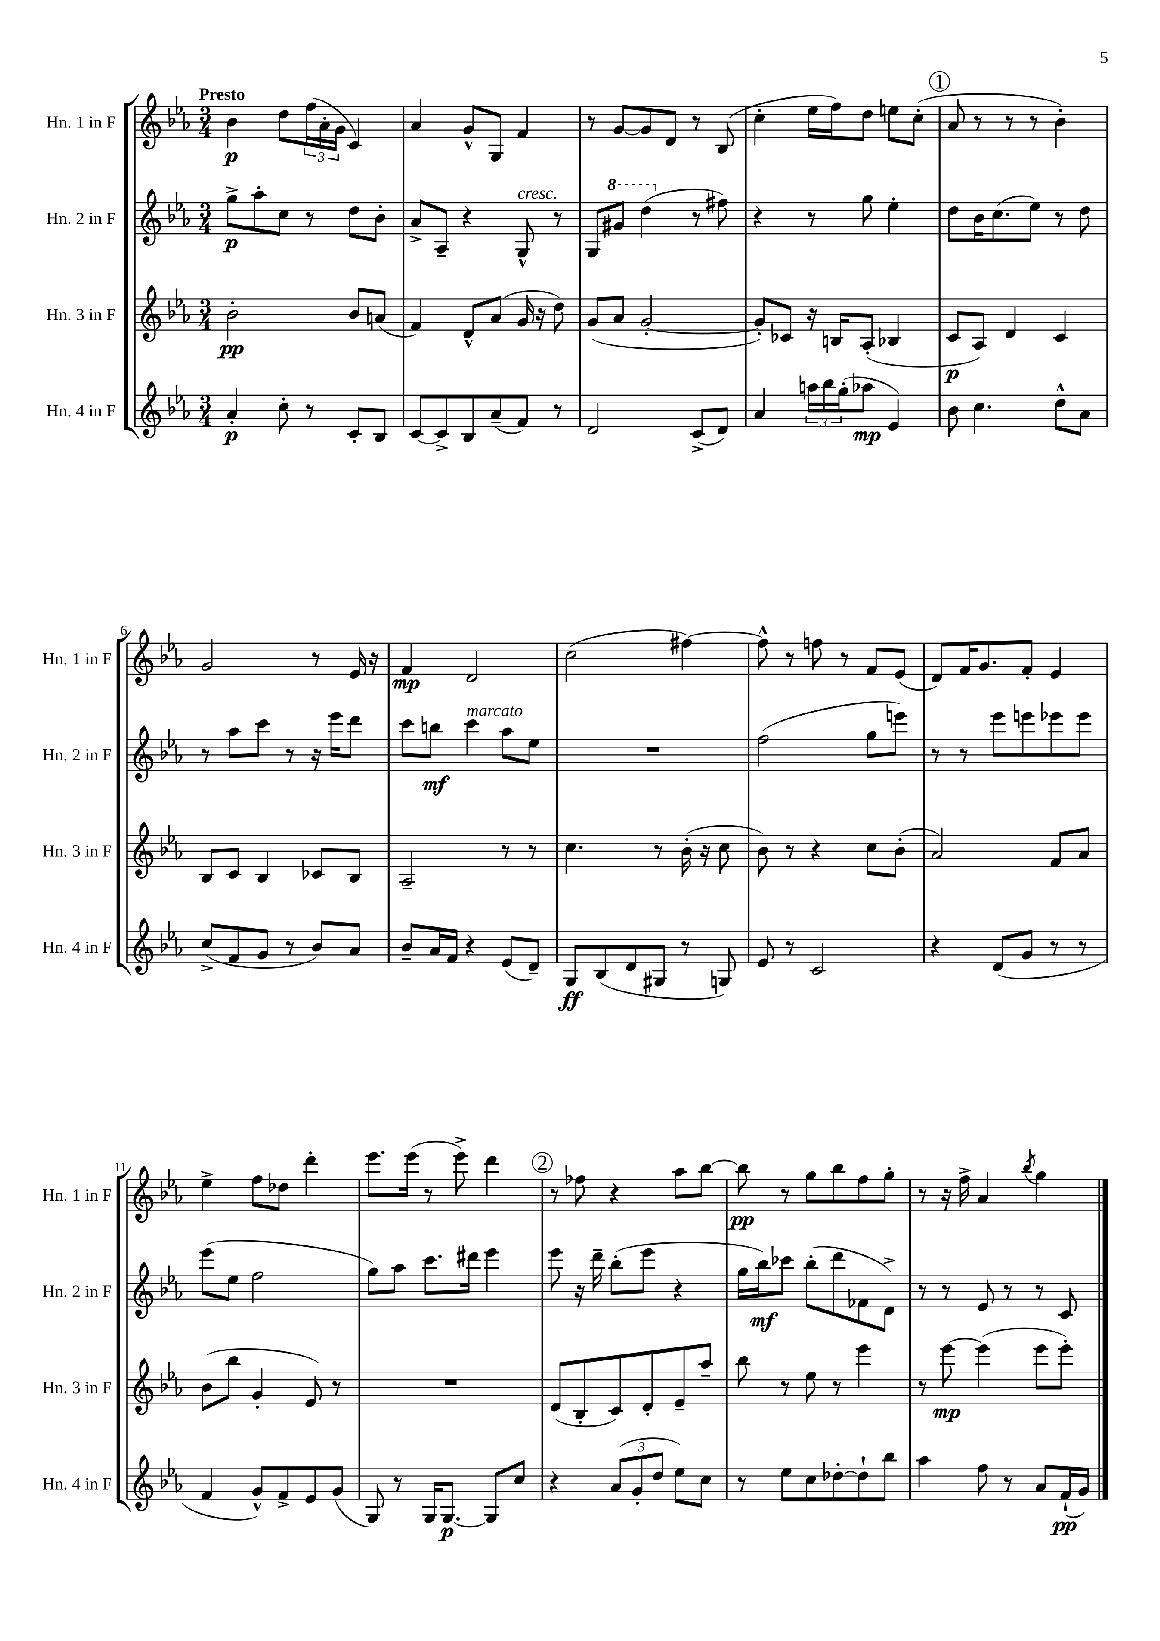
<<
\new StaffGroup <<
\new Staff = "s0" \with { instrumentName = "Hn. 1 in F" shortInstrumentName = "Hn. 1 in F" } {
    \clef treble \key ees \major \numericTimeSignature \time 3/4 \tempo "Presto"
    bes'4\p d''8 \tuplet 3/2 { f''16( aes'16-. g'16 } c'4) |
    aes'4 g'8-^ g8 f'4 |
    r8 g'8~ g'8 d'8 r8 bes8( |
    c''4-. ees''16 f''16) d''8 e''8 c''8-.( |
    \mark \markup { \circle "1" } aes'8 r8 r8 r8 bes'4-.) |
    g'2 r8 ees'16 r16 |
    f'4\mp d'2 |
    c''2( fis''4~) |
    fis''8-^ r8 f''8 r8 f'8 ees'8( |
    d'8) f'16 g'8. f'8-. ees'4 |
    ees''4-> f''8 des''8 d'''4-. |
    ees'''8. ees'''16( r8 ees'''8->) d'''4 |
    \mark \markup { \circle "2" } r8 fes''8 r4 aes''8 bes''8~ |
    bes''8\pp r8 g''8 bes''8 f''8 g''8-. |
    r8 r16 f''16-> aes'4 \acciaccatura { bes''8 } g''4 \bar "|." |
}
\new Staff = "s1" \with { instrumentName = "Hn. 2 in F" shortInstrumentName = "Hn. 2 in F" } {
    \clef treble \key ees \major \numericTimeSignature \time 3/4
    g''8->\p aes''8-. c''8 r8 d''8 bes'8-. |
    aes'8-> aes8-- r4 g8-^^\markup { \italic "cresc." } r8 |
    g8 \ottava #1 gis''8 d'''4( \ottava #0 r8 fis''8) |
    r4 r8 g''8 ees''4-. |
    \mark \markup { \circle "1" } d''8 bes'16 c''8.( ees''8) r8 d''8 |
    r8 aes''8 c'''8 r8 r16 ees'''16 d'''8 |
    c'''8 b''8\mf c'''4^\markup { \italic "marcato" } aes''8 ees''8 |
    R2. |
    f''2( g''8 e'''8) |
    r8 r8 ees'''8 e'''8 ees'''8 ees'''8 |
    ees'''8( ees''8 f''2 |
    g''8) aes''8 c'''8. dis'''16 ees'''4 |
    \mark \markup { \circle "2" } ees'''8 r16 d'''16-- bes''8-.( ees'''8 r4 |
    g''16 bes''16\mf) ces'''8 bes''8-.( d'''8 fes'8 d'8->) |
    r8 r8 ees'8 r8 r8 c'8 \bar "|." |
}
\new Staff = "s2" \with { instrumentName = "Hn. 3 in F" shortInstrumentName = "Hn. 3 in F" } {
    \clef treble \key ees \major \numericTimeSignature \time 3/4
    bes'2-.\pp bes'8 a'8( |
    f'4) d'8-^ aes'8( g'16 r16 d''8) |
    g'8( aes'8 g'2~-. |
    g'8-.) ces'8 r16 b16 aes8-.( bes4 |
    \mark \markup { \circle "1" } c'8\p aes8) d'4 c'4 |
    bes8 c'8 bes4 ces'8 bes8 |
    aes2-- r8 r8 |
    c''4. r8 bes'16-.( r16 c''8 |
    bes'8) r8 r4 c''8 bes'8-.( |
    aes'2) f'8 aes'8 |
    bes'8( bes''8 g'4-. ees'8) r8 |
    R2. |
    \mark \markup { \circle "2" } d'8( bes8-. c'8) d'8-. ees'8-- aes''8-- |
    bes''8 r8 ees''8 r8 ees'''4 |
    r8 ees'''8~\mp ees'''4( ees'''8 ees'''8-.) \bar "|." |
}
\new Staff = "s3" \with { instrumentName = "Hn. 4 in F" shortInstrumentName = "Hn. 4 in F" } {
    \clef treble \key ees \major \numericTimeSignature \time 3/4
    aes'4-.\p c''8-. r8 c'8-. bes8 |
    c'8~ c'8-> bes8 aes'8--( f'8) r8 |
    d'2 c'8->( d'8) |
    aes'4 \tuplet 3/2 { a''16 bes''16 g''16-.( } aes''8\mp ees'4) |
    \mark \markup { \circle "1" } bes'8 c''4. d''8-^ aes'8 |
    c''8->( f'8 g'8 r8 bes'8) aes'8 |
    bes'8-- aes'16 f'16 r4 ees'8( d'8--) |
    g8\ff bes8( d'8 gis8 r8 g8) |
    ees'8 r8 c'2 |
    r4 d'8( g'8 r8 r8 |
    f'4 g'8-^) f'8-> ees'8 g'8( |
    g8) r8 g16 g8.~\p g8 c''8 |
    \mark \markup { \circle "2" } r4 \tuplet 3/2 { aes'8( g'8-. d''8 } ees''8) c''8 |
    r8 ees''8 c''8 des''8~-. des''8-! bes''8 |
    aes''4 f''8 r8 aes'8 f'16-!\pp( g'16) \bar "|." |
}
>>
>>
